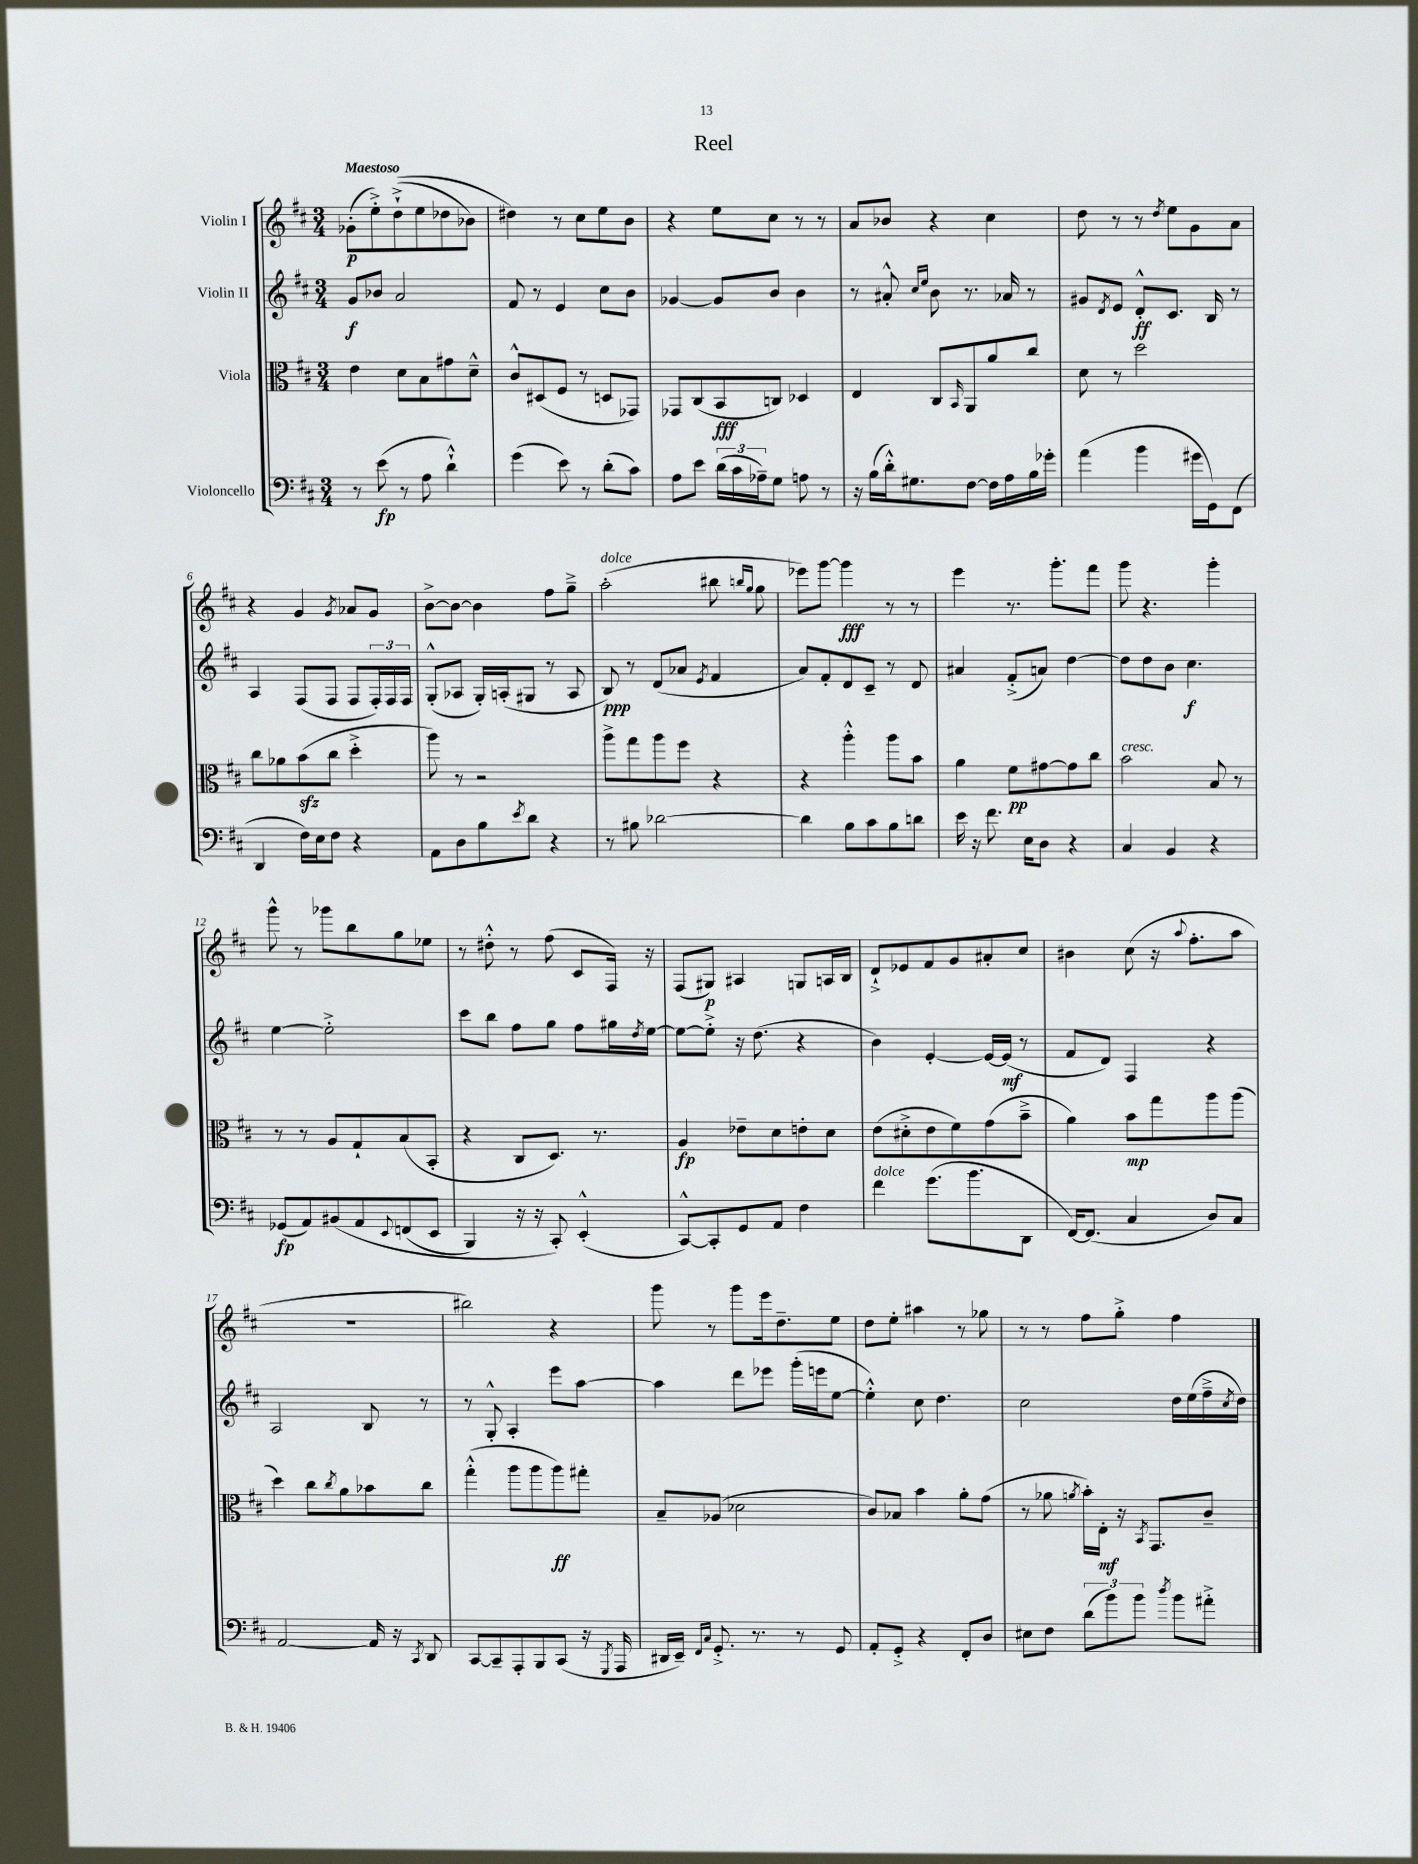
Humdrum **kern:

**kern	**dynam	**kern	**dynam	**kern	**dynam	**kern	**dynam
*part4	*part4	*part3	*part3	*part2	*part2	*part1	*part1
*staff4	*staff4	*staff3	*staff3	*staff2	*staff2	*staff1	*staff1
*I"Violoncello	*	*I"Viola	*	*I"Violin II	*	*I"Violin I	*
*clefF4	*	*clefC3	*	*clefG2	*	*clefG2	*
*k[f#c#]	*	*k[f#c#]	*	*k[f#c#]	*	*k[f#c#]	*
*M3/4	*	*M3/4	*	*M3/4	*	*M3/4	*
=1	=1	=1	=1	=1	=1	=1	=1
!	!	!	!	!	!	!LO:TX:a:B:t=Maestoso	!
8r	.	4e\	.	8g/L	f	(8g-X'\L	p
(8e\	fp	.	.	8b-X/J	.	8ee'^\)	.
8r	.	8d\L	.	2a/	.	((8dd`^\	.
8A\	.	8B\	.	.	.	8ee\	.
4d`^^\)	.	8g#X\	.	.	.	8dd-X\	.
.	.	8d~^^\J	.	.	.	8b-X\J)	.
=2	=2	=2	=2	=2	=2	=2	=2
(4g\	.	8c#^^/L	.	8f#/	.	4dd#X\)	.
.	.	(8D#X/	.	8r	.	.	.
8e\)	.	8F#/J	.	4e/	.	8r	.
8r	.	8r	.	.	.	8cc#\L	.
(8d'\L	.	8Dn/L	.	8cc#\L	.	8ee\	.
8c#\J)	.	8GG-X/J)	.	8b\J	.	8b\J	.
=3	=3	=3	=3	=3	=3	=3	=3
8A\L	.	8GG-X/L	.	[4g-X/	.	4r	.
8e\J	.	(8C#/	.	.	.	.	.
(24d\LL	.	8BB/	fff	8g-/L]	.	8ee\L	.
24c#\	.	.	.	.	.	.	.
24A-X~\J)	.	.	.	.	.	.	.
8G\J	.	8Cn/J)	.	8b/J	.	8cc#\J	.
8An\	.	4D-X/	.	4b\	.	8r	.
8r	.	.	.	.	.	8r	.
=4	=4	=4	=4	=4	=4	=4	=4
16r	.	4E/	.	8r	.	8a/L	.
(16B\LL	.	.	.	.	.	.	.
16d'^^\J)	.	.	.	8a#X'^^/	.	8b-X/J	.
8.G#X\	.	.	.	.	.	.	.
.	.	.	.	16qqcc#/LL	.	.	.
.	.	.	.	16qqee/JJ	.	.	.
.	.	8C#/L	.	8b\	.	4r	.
.	.	16qqBB/	.	.	.	.	.
[8F#\J	.	8AA/	.	8.r	.	.	.
16F#\LL]	.	8a/	.	.	.	4cc#\	.
16A\	.	.	.	16a-X/	.	.	.
16B\	.	8cc#/J	.	8r	.	.	.
16g-X'\JJ	.	.	.	.	.	.	.
=5	=5	=5	=5	=5	=5	=5	=5
(4a\	.	8d\	.	8g#X/L	.	8dd\	.
.	.	.	.	8qd/	.	.	.
.	.	8r	.	8e/J	.	8r	.
4b\	.	2dd\	.	8d'^^/L	ff	8r	.
.	.	.	.	.	.	8qdd/	.
.	.	.	.	8.c#/J	.	8ee\L	.
16g#X\LL	.	.	.	.	.	8g\	.
16GG\J)	.	.	.	16B/	.	.	.
(8FF#\J	.	.	.	8r	.	8a\J	.
!!LO:LB:g=z
=6	=6	=6	=6	=6	=6	=6	=6
4DD/	.	8cc#\L	.	4A/	.	4r	.
.	.	8a-X\	.	.	.	.	.
16F#\LL)	.	(8bzz\	.	(8F#/L	.	4g/	.
16E\J	.	.	.	.	.	.	.
8F#\J	.	8cc#\J	.	8F#/J	.	.	.
.	.	.	.	.	.	8qg/	.
4r	.	4dd'^\	.	8F#/L	.	8a-X/L	.
.	.	.	.	24F#'/L)	.	8g/J	.
.	.	.	.	24F#/	.	.	.
.	.	.	.	24F#/JJ	.	.	.
=7	=7	=7	=7	=7	=7	=7	=7
8AA\L	.	8aa\)	.	(8G'^^/L	.	[8b^\L	.
8D\	.	8r	.	8A-X/J	.	8b\J_	.
8B\	.	2r	.	16G'/LL)	.	4b\]	.
.	.	.	.	(16An'/J	.	.	.
8qe/	.	.	.	.	.	.	.
8d\J	.	.	.	8G#X/J	.	.	.
4r	.	.	.	8r	.	8ff#\L	.
.	.	.	.	8A/	.	8gg~^\J	.
=8	=8	=8	=8	=8	=8	=8	=8
!	!	!	!	!	!	!LO:TX:a:i:t=dolce	!
8r	.	8aa^\L	.	8B/)	ppp	(2aa'\	.
8B#X\	.	8gg\	.	8r	.	.	.
[2d-X\	.	8aa\	.	(8d/L	.	.	.
.	.	8ff#\J	.	8a-X/J	.	.	.
.	.	.	.	8qe/	.	.	.
.	.	4r	.	4f#/	.	8bb#X\	.
.	.	.	.	.	.	16qqbbn/LL	.
.	.	.	.	.	.	16qqgg/JJ	.
.	.	.	.	.	.	8gg\	.
=9	=9	=9	=9	=9	=9	=9	=9
4d-\]	.	4r	.	8a/L)	.	8eee-X\L)	.
.	.	.	.	8f#'/	.	[8ggg\J	.
8B\L	.	4aa'^^\	.	8d/	.	4ggg\]	fff
8c#\	.	.	.	8c#~/J	.	.	.
8B\	.	8aa\L	.	8r	.	8r	.
8dn\J	.	8b\J	.	8d/	.	8r	.
=10	=10	=10	=10	=10	=10	=10	=10
16e\	.	4a\	.	4a#X/	.	4eee\	.
16r	.	.	.	.	.	.	.
8.f#\	.	.	.	.	.	.	.
.	.	8f#\L	pp	(8f#'^/L	.	8.r	.
16E\KL	.	.	.	.	.	.	.
8D\J	.	[8g#X\	.	8an/J)	.	.	.
.	.	.	.	.	.	8.ggg'\L	.
4r	.	8g#\]	.	[4dd\	.	.	.
.	.	8cc#\J	.	.	.	8fff#\J	.
=11	=11	=11	=11	=11	=11	=11	=11
!	!	!LO:TX:a:i:t=cresc.	!	!	!	!	!
4C#/	.	2b\	.	8dd\L]	.	8ggg\	.
.	.	.	.	8dd\	.	4.r	.
4BB/	.	.	.	8b\J	.	.	.
.	.	.	.	4.cc#\	f	.	.
4r	.	8B/	.	.	.	4ggg'\	.
.	.	8r	.	.	.	.	.
!!LO:LB:g=z
=12	=12	=12	=12	=12	=12	=12	=12
(8GG-X/L	fp	8r	.	[4ee\	.	8ggg^^\	.
8AA/)	.	8r	.	.	.	8r	.
(8BB#X/	.	8A/L	.	2ee'^\]	.	8ggg-X\L	.
8AA/	.	8G`/	.	.	.	8bb\	.
8qqEE/	.	.	.	.	.	.	.
(8FFn/	.	(8B/	.	.	.	8gg\	.
8EE/J	.	8BB'/J	.	.	.	8ee-X\J	.
=13	=13	=13	=13	=13	=13	=13	=13
4BBB/)	.	4r	.	8ccc#\L	.	8r	.
.	.	.	.	8bb\J	.	8dd#X'^^\	.
16r	.	8C#/L	.	8ff#\L	.	8r	.
16r	.	.	.	.	.	.	.
8CC#'/)	.	8.D/J)	.	8gg\J	.	(8ff#\	.
(4EE'^^/	.	.	.	8ff#\L	.	8c#/L	.
.	.	8.r	.	.	.	.	.
.	.	.	.	16gg#X\L	.	16F#/Jk)	.
.	.	.	.	8qdd/	.	.	.
.	.	.	.	[16ee\JJ	.	16r	.
=14	=14	=14	=14	=14	=14	=14	=14
[8CC#^^/L)	.	4A/	fp	8ee\L_	.	(8F#/L	.
8CC#'/]	.	.	.	8ee'^\J]	.	8G#X/J)	p
8GG/	.	8e-X~\L	.	16r	.	4A#X/	.
.	.	.	.	(8.dd\	.	.	.
8AA/J	.	8d\	.	.	.	.	.
4F#\	.	8en'\	.	4r	.	8Gn/L	.
.	.	8d\J	.	.	.	16An/L	.
.	.	.	.	.	.	16B/JJ	.
=15	=15	=15	=15	=15	=15	=15	=15
!LO:TX:a:i:t=dolce	!	!	!	!	!	!	!
4f#\	.	(8e\L	.	4b\)	.	8d`^/L	.
.	.	8d#X'^\	.	.	.	8e-X/	.
(8.g\L	.	8e\	.	[4e'/	.	8f#/	.
.	.	8f#\)	.	.	.	8g/	.
8.b\	.	.	.	.	.	.	.
.	.	(8g\	.	16e/LL_	.	8a#X'/	.
.	.	.	.	(16e/JJ]	mf	.	.
8DD\J	.	8b~^\J	.	8r	.	8cc#/J	.
=16	=16	=16	=16	=16	=16	=16	=16
[16FF#/KL)	.	4a\)	.	8f#/L	.	4b#X\	.
(8.FF#/J]	.	.	.	.	.	.	.
.	.	.	.	8d/J)	.	.	.
4C#/	.	8b\L	mp	4F#/	.	(8cc#\	.
.	.	8gg\	.	.	.	16r	.
.	.	.	.	.	.	8qqaa/	.
.	.	.	.	.	.	8.ff#'\L	.
8D/L)	.	8aa\	.	4r	.	.	.
8C#/J	.	(8aa\J	.	.	.	8aa\J	.
!!LO:LB:g=z
=17	=17	=17	=17	=17	=17	=17	=17
[2AA/	.	4dd\)	.	2A/	.	2.r	.
.	.	8cc#\L	.	.	.	.	.
.	.	8qcc#/	.	.	.	.	.
.	.	8a\	.	.	.	.	.
16AA/]	.	8b-X\	.	8B/	.	.	.
16r	.	.	.	.	.	.	.
8qCC#/	.	.	.	.	.	.	.
8DD/	.	8cc#\J	.	8r	.	.	.
=18	=18	=18	=18	=18	=18	=18	=18
[8CC#/L	.	(4gg'^^\	.	8r	.	2bb#X\)	.
8CC#~/]	.	.	.	8G'^^/	.	.	.
8AAA'/	.	8aa\L	.	4A'/	.	.	.
8BBB/	.	8aa\	.	.	.	.	.
(8CC#/J	.	8aa\)	ff	8eee\L	.	4r	.
16r	.	8gg#X'\J	.	[8aa\J	.	.	.
8qGGG/	.	.	.	.	.	.	.
16AAA/	.	.	.	.	.	.	.
=19	=19	=19	=19	=19	=19	=19	=19
16DD#X/LL	.	8B~/L	.	4aa\]	.	8ggg\	.
16EE~/JJ)	.	.	.	.	.	.	.
16qqFF#/LL	.	.	.	.	.	.	.
16qqC#/JJ	.	.	.	.	.	.	.
8.GG'^/	.	(8A-X/J	.	.	.	8r	.
.	.	2d-X\	.	8ddd\L	.	8ggg\L	.
8.r	.	.	.	.	.	.	.
.	.	.	.	8eee-X\J	.	16eee\k	.
.	.	.	.	.	.	8.dd~\	.
8r	.	.	.	(16ggg'\LL	.	.	.
.	.	.	.	16eeen\J	.	.	.
8GG/	.	.	.	[8ee\J	.	8ee\J	.
=20	=20	=20	=20	=20	=20	=20	=20
8AA'/L	.	8c#/L)	.	4ee'^^\])	.	8dd\L	.
8GG'^/J	.	8B-X/J	.	.	.	8ee'\J	.
4r	.	4b\	.	8cc#\	.	4aa#X\	.
.	.	.	.	4.dd\	.	.	.
8FF#'/L	.	8a'\L	.	.	.	8r	.
8D/J	.	(8g\J	.	.	.	8gg-X\	.
=21	=21	=21	=21	=21	=21	=21	=21
8E#X\L	.	8r	.	2cc#\	.	8r	.
8F#\J	.	8a-X\	.	.	.	8r	.
.	.	8qan/	.	.	.	.	.
(12d\L	.	16b'\LL)	.	.	.	8ff#\L	.
.	.	16E'\JJ	mf	.	.	.	.
12b\)	.	.	.	.	.	.	.
.	.	16r	.	.	.	8gg'^\J	.
12b\J	.	.	.	.	.	.	.
.	.	8qBB/	.	.	.	.	.
.	.	8.GG/L	.	.	.	.	.
8qdd/	.	.	.	.	.	.	.
8b\L	.	.	.	16dd\LL	.	4ff#\	.
.	.	.	.	(16ee\	.	.	.
8a#X'^\J	.	8c#~/J	.	16ff#~^\	.	.	.
.	.	.	.	8qcc#/	.	.	.
.	.	.	.	16dd\JJ)	.	.	.
==	==	==	==	==	==	==	==
*-	*-	*-	*-	*-	*-	*-	*-
